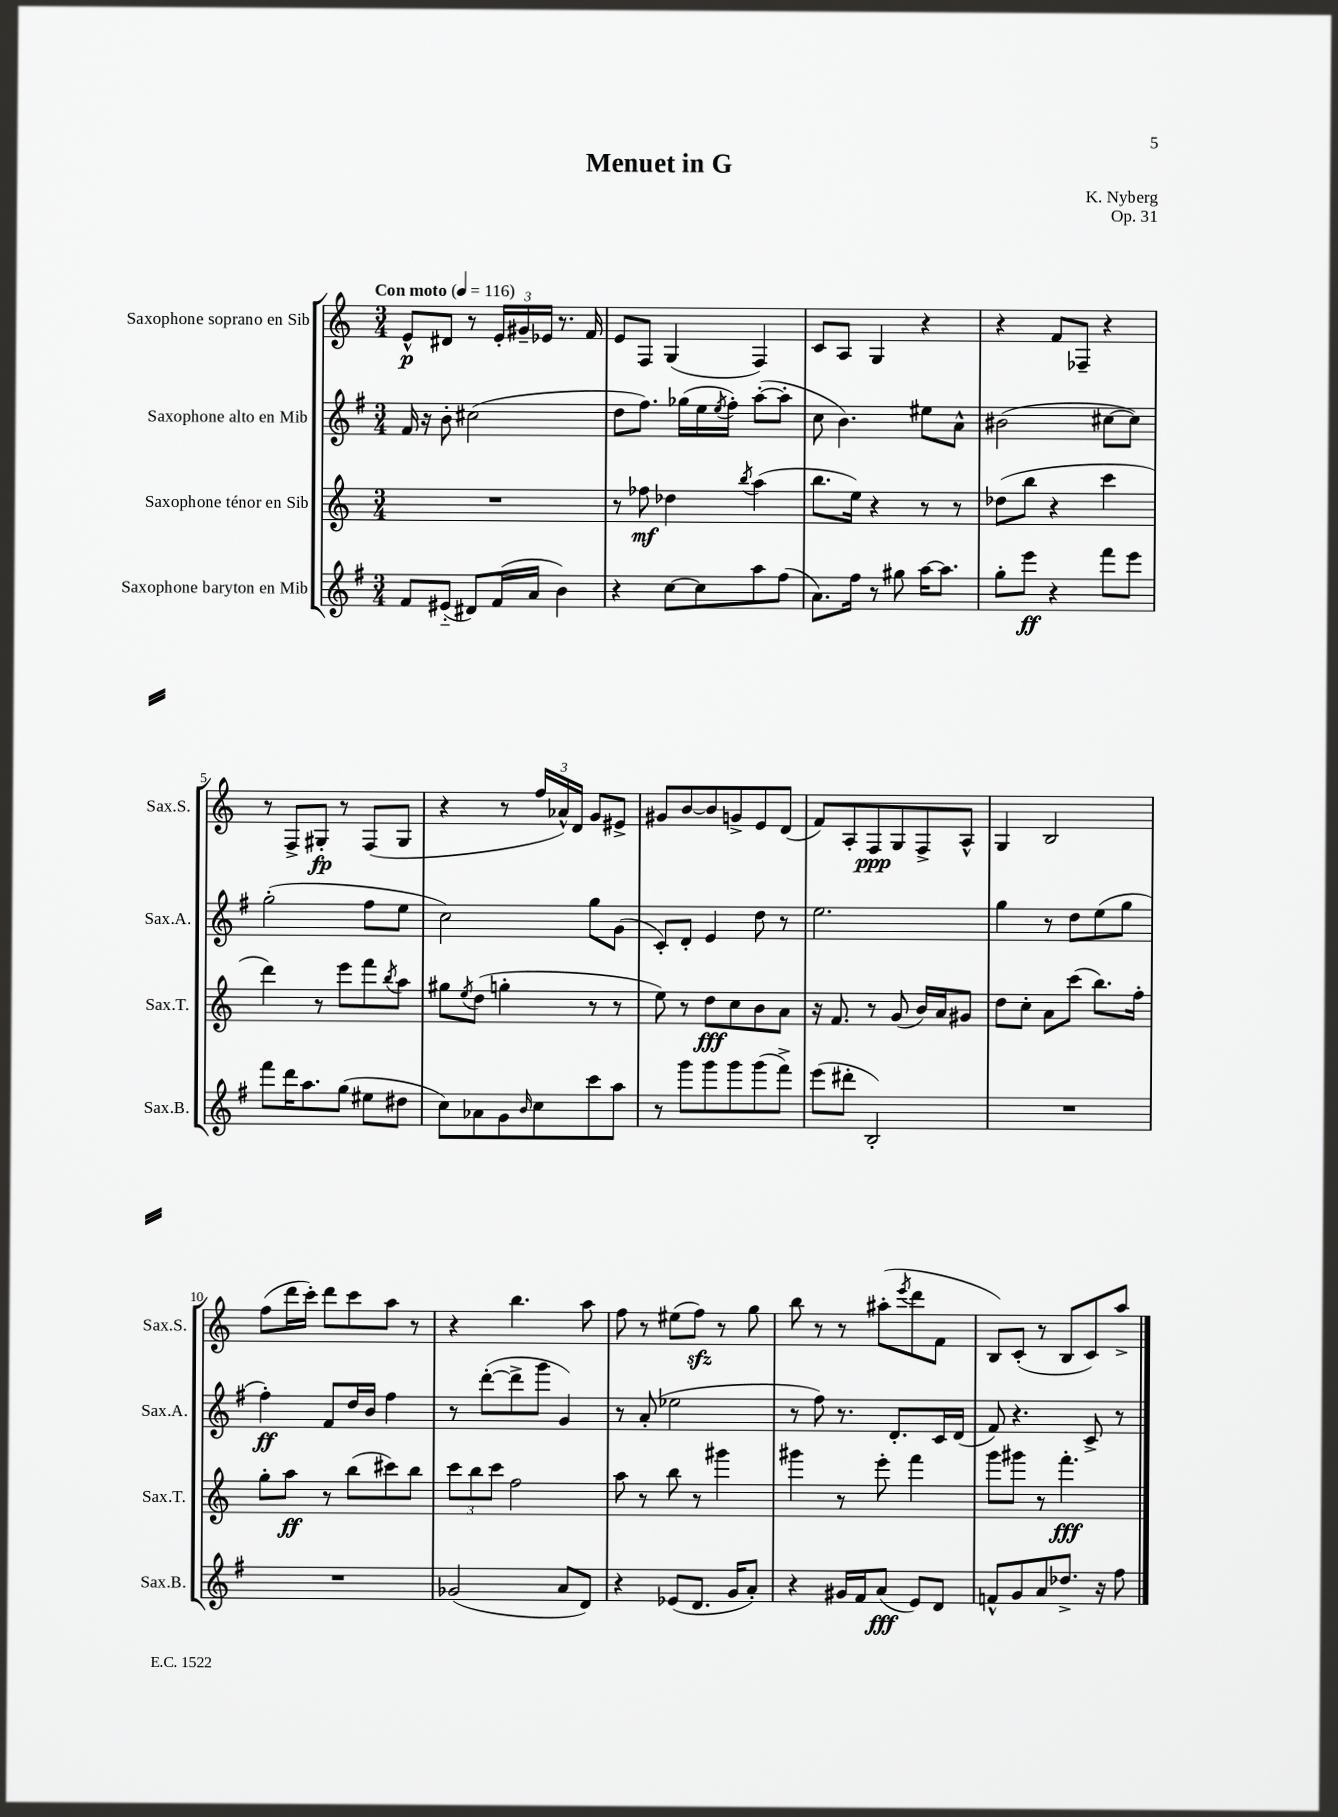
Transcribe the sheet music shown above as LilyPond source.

\header { title = "Menuet in G" composer = "K. Nyberg" opus = "Op. 31" }
<<
\new StaffGroup <<
\new Staff = "s0" \with { instrumentName = "Saxophone soprano en Sib" shortInstrumentName = "Sax.S." } {
    \clef treble \key c \major \numericTimeSignature \time 3/4 \tempo "Con moto" 4 = 116
    e'8-^\p dis'8 r8 \tuplet 3/2 { e'16-. gis'16-- ees'16 } r8. f'16 |
    e'8 f8 g4( f4) |
    c'8 a8 g4 r4 |
    r4 f'8 fes8-- r4 |
    r8 f8-> gis8-.\fp r8 f8( gis8 |
    r4 r8 \tuplet 3/2 { f''16 aes'16-^) d'16 } g'8 eis'8-> |
    gis'8 b'8~ b'8 g'8-> e'8 d'8( |
    f'8) a8-. f8\ppp g8 f8-> a8-^ |
    g4 b2 |
    f''8( d'''16 c'''16-.) d'''8 c'''8 a''8 r8 |
    r4 b''4. a''8 |
    f''8 r8 eis''8( f''8\sfz) r8 g''8 |
    b''8 r8 r8 ais''8-.( \acciaccatura { e'''8 } d'''8 f'8 |
    b8) c'8-.( r8 b8 c'8) a''8-> \bar "|." |
}
\new Staff = "s1" \with { instrumentName = "Saxophone alto en Mib" shortInstrumentName = "Sax.A." } {
    \clef treble \key g \major \numericTimeSignature \time 3/4
    fis'16 r16 b'8-. cis''2( |
    d''8 fis''8.) ges''16( e''16 \acciaccatura { e''8 } fis''16-.) a''8~-.( a''8-. |
    c''8 b'4.) eis''8 a'8-^ |
    bis'2( cis''8~ cis''8) |
    g''2-.( fis''8 e''8 |
    c''2) g''8 g'8( |
    c'8-.) d'8-. e'4 d''8 r8 |
    e''2. |
    g''4 r8 d''8 e''8( g''8 |
    fis''4-.\ff) fis'8 d''16 b'16 fis''4 |
    r8 d'''8~-.( d'''8-> g'''8 g'4) |
    r8 a'8-.( ees''2 |
    r8 fis''8) r8. d'8.-. c'16 d'16( |
    fis'8) r4. c'8-> r8 \bar "|." |
}
\new Staff = "s2" \with { instrumentName = "Saxophone ténor en Sib" shortInstrumentName = "Sax.T." } {
    \clef treble \key c \major \numericTimeSignature \time 3/4
    R2. |
    r8 fes''8\mf des''4 \acciaccatura { b''8 } a''4( |
    b''8. e''16) r4 r8 r8 |
    des''8( b''8 r4 c'''4 |
    d'''4) r8 e'''8 f'''8 \acciaccatura { b''8 } a''8 |
    gis''8 \acciaccatura { e''8 } d''8( g''4-. r8 r8 |
    e''8) r8 d''8\fff c''8 b'8 a'8 |
    r16 f'8. r8 g'8( b'16) a'16 gis'8 |
    d''8 c''8-. a'8 c'''8( b''8.) f''16-. |
    g''8-. a''8\ff r8 b''8( cis'''8) b''8 |
    \tuplet 3/2 { c'''8 b''8 c'''8 } f''2 |
    a''8 r8 b''8 r8 gis'''4 |
    gis'''4 r8 e'''8-. f'''4 |
    g'''8 gis'''8 r8 f'''4.-.\fff \bar "|." |
}
\new Staff = "s3" \with { instrumentName = "Saxophone baryton en Mib" shortInstrumentName = "Sax.B." } {
    \clef treble \key g \major \numericTimeSignature \time 3/4
    fis'8 eis'8-_( dis'8) fis'16( a'16 b'4) |
    r4 c''8~ c''8 a''8 fis''8( |
    a'8.) fis''16 r8 gis''8 a''16~ a''8. |
    g''8-. e'''8\ff r4 fis'''8 e'''8 |
    fis'''8 d'''16 a''8. g''8( eis''8 dis''8 |
    c''8) aes'8 g'8 \grace { b'16 } c''8 c'''8 a''8 |
    r8 g'''8 g'''8 g'''8 g'''8( fis'''8->) |
    e'''8( dis'''8-. b2-.) |
    R2. |
    R2. |
    ges'2( a'8 d'8) |
    r4 ees'8( d'8. g'16 a'8-.) |
    r4 gis'16 fis'16 a'8\fff( e'8) d'8 |
    f'8-^ g'8 a'8 des''8.-> r16 fis''8 \bar "|." |
}
>>
>>
